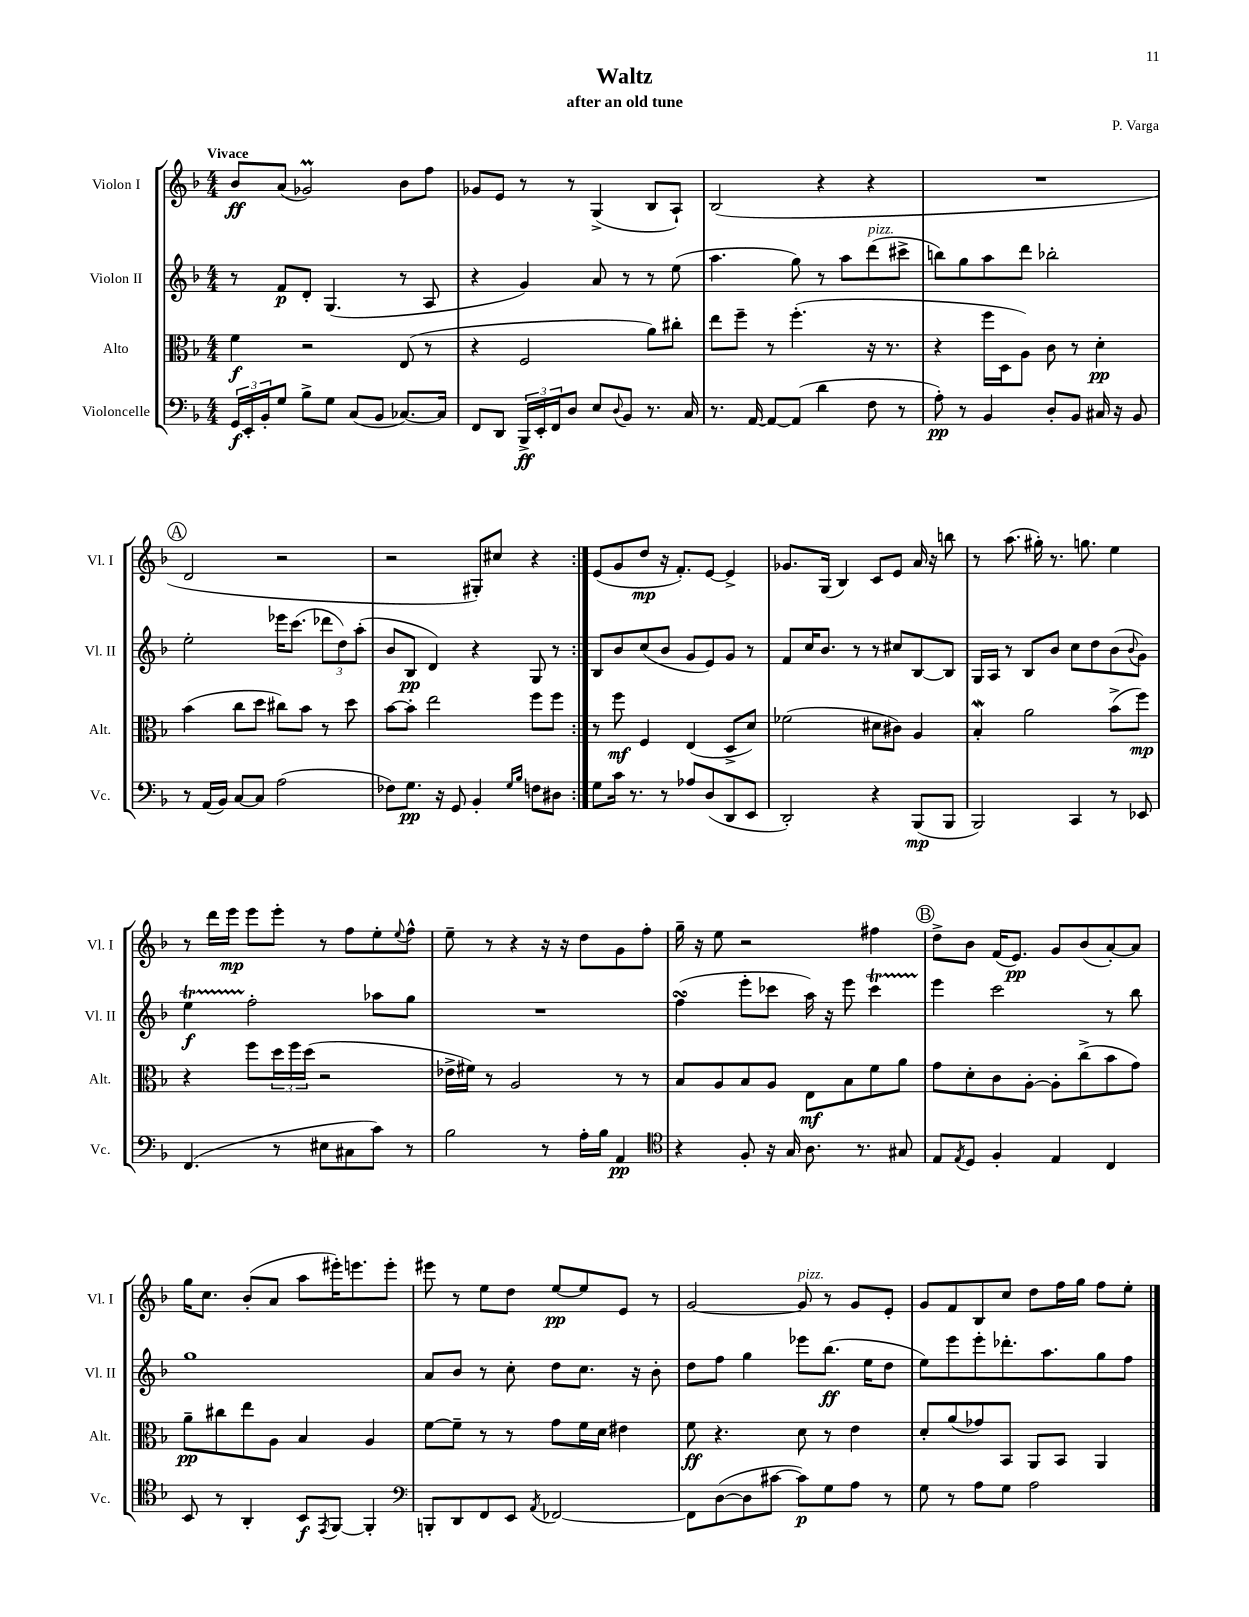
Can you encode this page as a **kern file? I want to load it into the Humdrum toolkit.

**kern	**kern	**kern	**kern
*staff4	*staff3	*staff2	*staff1
*clefF4	*clefC3	*clefG2	*clefG2
*k[b-]	*k[b-]	*k[b-]	*k[b-]
*M4/4	*M4/4	*M4/4	*M4/4
24GG/LL	4f\	8r	8b-/L
24EE'/	.	.	.
24BB-'/J	.	.	.
8G/J	.	8f/L	(8a/J
8B-^\L	2r	8d'/J	2g-/)
8G\J	.	(4.G/	.
(8C/L	.	.	.
8BB-/J	.	.	.
[8.C-/L)	(8E/	8r	8b-\L
.	8r	8A/	8ff\J
16C-/]Jk	.	.	.
=	=	=	=
8FF/L	4r	4r	8g-/L
8DD/J	.	.	8e/J
24BBB-^/LL	2F/	4g/)	8r
24EE'/	.	.	.
24FF/J	.	.	.
8D/J	.	.	8r
8E/L	.	8a/	(4G^/
8qqD/	.	.	.
8BB-/J	.	8r	.
8.r	8a\L)	8r	8B-/L
.	8cc#'\J	(8ee\	8A`/J)
16C/	.	.	.
=	=	=	=
8.r	8ee\L	4.aa\	(2B-/
.	8ff~\J	.	.
[16AA/	.	.	.
8AA/_L	8r	.	.
(8AA/]J	(4.ff'\	8gg\)	.
4d\	.	8r	4r
.	.	8aa\L	.
8F\	16r	(8ddd\	4r
.	8.r	.	.
8r	.	8ccc#^\J	.
=	=	=	=
8A'\)	4r	8bb\L)	1r
8r	.	8gg\	.
4BB-/	16ff\LL	8aa\	.
.	16D\J	.	.
.	8A\J)	8ddd\J	.
8D'/L	8c\	2bb-'\	.
8BB-/J	8r	.	.
16C#/	4d'\	.	.
16r	.	.	.
8BB-/	.	.	.
=	=	=	=
8r	(4b-\	2ee'\	2d/
(16AA/LL	.	.	.
16BB-/JJ)	.	.	.
[8C/L	8cc\L	.	.
8C/]J	8dd\J	.	.
(2A\	8cc#\L)	16eee-\LK	2r
.	.	(8.ccc\J	.
.	8b-\J	.	.
.	8r	12ddd-\L	.
.	.	12dd\)	.
.	8dd\	.	.
.	.	(12aa'\J	.
=	=	=	=
8F-\L)	[8b-\L	8b-/L	2r
8.G\J	8b-'\]J	8B-/J	.
.	2ee\	4d/)	.
16r	.	.	.
8GG/	.	.	.
4BB-'/	.	4r	8G#'/L)
.	.	.	8cc#/J
16qqG/LL	.	.	.
16qqB-/JJ	.	.	.
8F\L	8ff\L	8G/	4r
8D#\J	8ff\J	8r	.
=:|!	=:|!	=:|!	=:|!
8G\L	8r	8B-/L	(8e/L
16c\Jk	8ff\	8b-/	8g/
8.r	.	.	.
.	4F/	(8cc/	8dd/J
8r	.	8b-/J	16r
.	.	.	8.f'/L)
8A-/L	(4E/	8g/L	.
(8D/	.	8e/)	[8e/J
8DD/	8D^/L	8g/J	4e^/]
8EE/J	8d/J)	8r	.
=	=	=	=
2DD'/)	(2f-\	8f/L	8.g-/L
.	.	16cc/K	.
.	.	8.b-/J	(16G/Jk
.	.	.	4B-/)
.	.	8r	.
4r	8d#\L	8r	8c/L
.	8c#\J)	8cc#/L	8e/J
(8BBB-/L	4A/	[8B-/	16a/
.	.	.	16r
8BBB-/J	.	8B-/]J	8bb\
=	=	=	=
2BBB-/)	4B-'/	16G/LL	8r
.	.	16A/JJ	.
.	.	8r	(8.aa\
.	2a\	8B-/L	.
.	.	.	16gg#'\)
.	.	8b-/J	8.r
4CC/	.	8cc\L	.
.	.	.	8.gg\
.	.	8dd\	.
8r	(8b-^\L	(8b-\	4ee\
.	.	8qqb-/	.
8EE-/	8ff\J)	8g\J)	.
=	=	=	=
(4.FF/	4r	4ee\	8r
.	.	.	16ddd\LL
.	.	.	16eee\JJ
.	8ff\L	2ff'\	8eee\L
8r	24dd\L	.	8eee'\J
.	24ff\	.	.
.	(24dd\JJ	.	.
8E#\L	2r	.	8r
8C#\	.	.	8ff\L
8c\J)	.	8aa-\L	8ee'\
.	.	.	8qqee/
8r	.	8gg\J	8ff^^\J
=	=	=	=
2B-\	16e-^\LL	1r	8ee~\
.	16f#\JJ)	.	.
.	8r	.	8r
.	2A/	.	4r
8r	.	.	16r
.	.	.	16r
16A'\LL	.	.	8dd\L
16B-\JJ	.	.	.
4AA/	8r	.	8g\
.	8r	.	8ff'\J
=	=	=	=
*clefC4	*	*	*
4r	8B-/L	(4ff\	16gg~\
.	.	.	16r
.	8A/	.	8ee\
8F'/	8B-/	8eee'\L	2r
16r	8A/J	8ccc-\J	.
16G/	.	.	.
8.A\	8E\L	16aa\)	.
.	.	16r	.
.	8B-\	8eee\	.
8.r	.	.	.
.	8f\	4ccc-\	4ff#\
8G#/	8a\J	.	.
=	=	=	=
8E/L	8g\L	4eee\	8dd^\L
8qE/	.	.	.
8D/J	8d'\	.	8b-\J
4F'/	8c\	2ccc\	(16f/LK
.	.	.	8.e/J)
.	[8A'\J	.	.
4E/	8A'\]L	.	8g/L
.	(8cc^\	.	(8b-/
4C/	8b-\	8r	[8a'/)
.	8g\J)	8bb-\	8a/]J
=	=	=	=
8BB-/	8a~\L	1gg	16gg\LK
.	.	.	8.cc\J
8r	8cc#\	.	.
4AA'/	8ee\	.	(8b-'/L
.	8A\J	.	8a/J
8BB-/L	4B-/	.	8aa\L
8qEE/	.	.	.
[8FF/J	.	.	16eee#'\K)
.	.	.	8.eee\
4FF'/]	4A/	.	.
.	.	.	8eee'\J
=	=	=	=
*clefF4	*	*	*
8BBB'/L	[8f\L	8a/L	8eee#\
8DD/	8f~\]J	8b-/J	8r
8FF/	8r	8r	8ee\L
8EE/J	8r	8cc'\	8dd\J
8qAA/	.	.	.
[2FF-/	8g\L	8dd\L	[8ee/L
.	16f\L	8.cc\J	8ee/]
.	16d\JJ	.	.
.	4e#\	.	8e/J
.	.	16r	.
.	.	8b-'\	8r
=	=	=	=
8FF-\]L	8f\	8dd\L	[2g/
([8D\	4.r	8ff\J	.
8D\]	.	4gg\	.
[8c#\J	.	.	.
8c#\]L)	8d\	8eee-\L	8g/]
8G\	8r	(8.bb-\J	8r
8A\J	4e\	.	8g/L
.	.	16ee\LK	.
8r	.	8dd\J	8e'/J
=	=	=	=
8G\	8d'/L	8ee\L)	8g/L
8r	(8a/	8eee\	8f/
8A\L	8g-/)	8eee'\	8B-/
8G\J	8BB-/J	8.ddd-'\	8cc/J
2A\	8AA/L	.	8dd\L
.	.	8.aa\	.
.	8BB-/J	.	16ff\L
.	.	.	16gg\JJ
.	4AA/	8gg\	8ff\L
.	.	8ff\J	8ee'\J
==	==	==	==
*-	*-	*-	*-
